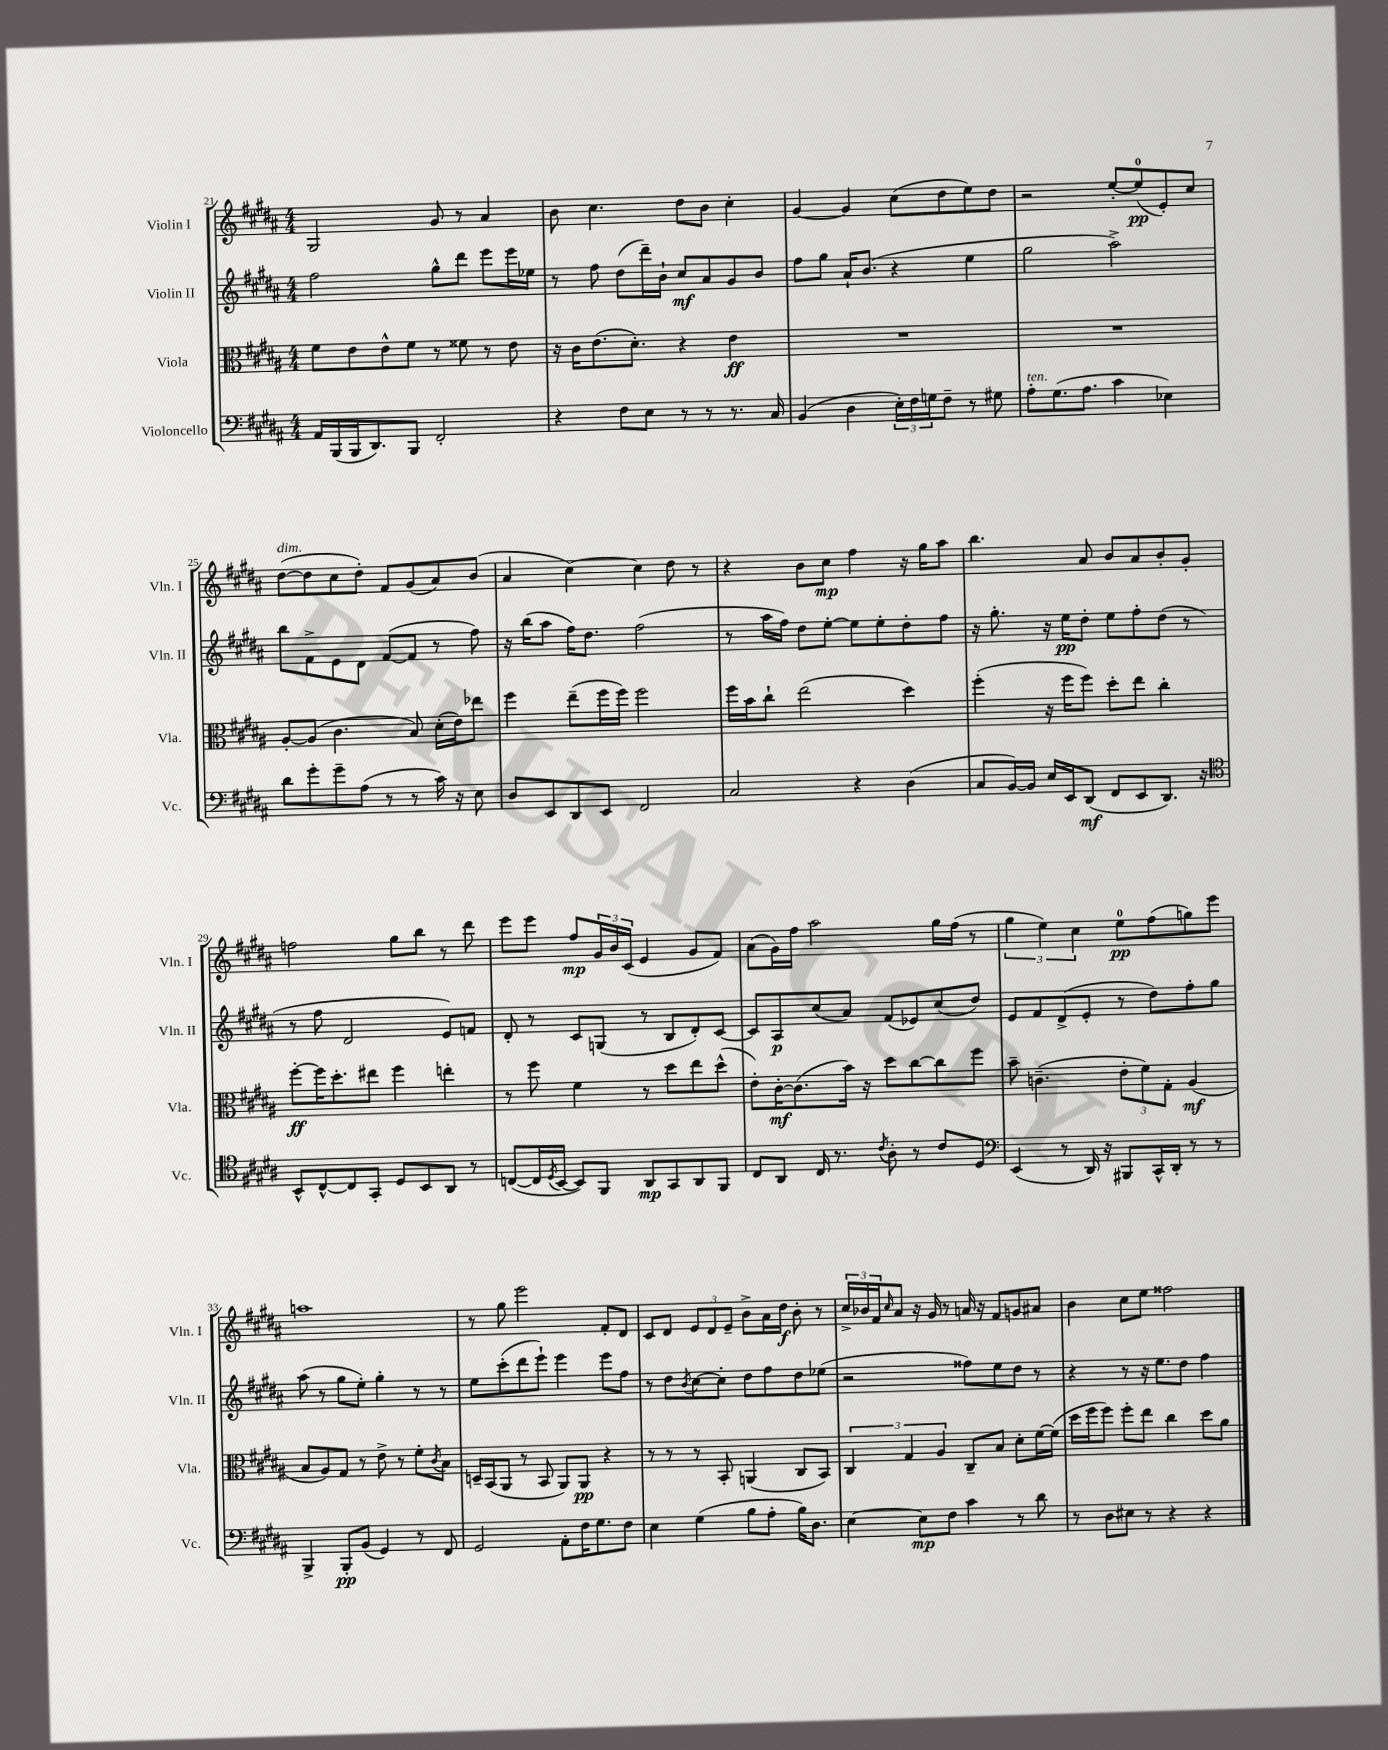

**kern	**dynam	**kern	**dynam	**kern	**dynam	**kern	**dynam
*part4	*part4	*part3	*part3	*part2	*part2	*part1	*part1
*staff4	*staff4	*staff3	*staff3	*staff2	*staff2	*staff1	*staff1
*I"Violoncello	*	*I"Viola	*	*I"Violin II	*	*I"Violin I	*
*I'Vc.	*	*I'Vla.	*	*I'Vln. II	*	*I'Vln. I	*
*clefF4	*	*clefC3	*	*clefG2	*	*clefG2	*
*k[f#c#g#d#a#]	*	*k[f#c#g#d#a#]	*	*k[f#c#g#d#a#]	*	*k[f#c#g#d#a#]	*
*M4/4	*	*M4/4	*	*M4/4	*	*M4/4	*
=21	=21	=21	=21	=21	=21	=21	=21
16AA#/LL	.	8f#\L	.	2ff#\	.	2G#/	.
(16BBB/	.	.	.	.	.	.	.
16BBB/J	.	8e\	.	.	.	.	.
8.DD#/)	.	.	.	.	.	.	.
.	.	8e^^\	.	.	.	.	.
8BBB/J	.	8f#\J	.	.	.	.	.
2FF#'/	.	8r	.	8gg#^^\L	.	8g#/	.
.	.	8f##X\	.	8ddd#\J	.	8r	.
.	.	8r	.	8eee\L	.	4a#/	.
.	.	8e\	.	16eee\L	.	.	.
.	.	.	.	16ee-X\JJ	.	.	.
=22	=22	=22	=22	=22	=22	=22	=22
4r	.	16r	.	8r	.	8b\	.
.	.	16c#\KL	.	.	.	.	.
.	.	(8.e\	.	8ff#\	.	4.cc#\	.
8F#\L	.	.	.	(8dd#\L	.	.	.
.	.	8.d#'\J)	.	.	.	.	.
8E\J	.	.	.	16ddd#~\L)	.	.	.
.	.	.	.	16b`\JJ	.	.	.
8r	.	4r	.	8cc#/L	mf	8dd#\L	.
8r	.	.	.	8a#/	.	8b\J	.
8.r	.	4e\	ff	8g#/	.	4cc#'\	.
.	.	.	.	8b/J	.	.	.
16C#/	.	.	.	.	.	.	.
=23	=23	=23	=23	=23	=23	=23	=23
(4BB/	.	1r	.	8ff#\L	.	[4g#/	.
.	.	.	.	8gg#\J	.	.	.
4D#\	.	.	.	16a#`/KL	.	4g#/]	.
.	.	.	.	(8.b/J	.	.	.
24E'\LL)	.	.	.	4r	.	(8cc#\L	.
24F#\	.	.	.	.	.	.	.
24Gn\J	.	.	.	.	.	.	.
8F#~\J	.	.	.	.	.	8dd#\	.
8r	.	.	.	4ee\	.	8ee\)	.
8G#X\	.	.	.	.	.	8dd#\J	.
=24	=24	=24	=24	=24	=24	=24	=24
!LO:TX:a:i:t=ten.	!	!	!	!	!	!	!
8A#'\L	.	1r	.	2gg#\	.	2r	.
(8.G#\	.	.	.	.	.	.	.
8.A#\J	.	.	.	.	.	.	.
4c#\	.	.	.	2aa#^\)	.	[8ee'/L	.
.	.	.	.	.	.	(8ee/]	pp
4E-X\)	.	.	.	.	.	8e'/)	.
.	.	.	.	.	.	8cc#/J	.
!!LO:LB:g=z
=25	=25	=25	=25	=25	=25	=25	=25
!	!	!	!	!	!	!LO:TX:a:i:t=dim.	!
8d#\L	.	[8A#'/L	.	8bb\L	.	([8dd#\L	.
8g#'\	.	(8A#/J]	.	8f#^\	.	8dd#\]	.
8g#~\	.	4.c#\	.	8e\	.	8cc#\	.
(8A#\J	.	.	.	8d#\J	.	8dd#'\J)	.
8r	.	.	.	([8f#/L	.	8f#/L	.
8r	.	8B/)	.	8f#/J]	.	(8g#/	.
16c#\)	.	(16d#'\LL	.	8r	.	8a#/)	.
16r	.	16e\J)	.	.	.	.	.
8E\	.	8ee-X\J	.	8ff#\)	.	(8b/J	.
=26	=26	=26	=26	=26	=26	=26	=26
8D#/L	.	4ff#\	.	16r	.	4a#/	.
.	.	.	.	(16bb\KL	.	.	.
8EE/	.	.	.	8aa#\J	.	.	.
8DD#/	.	(8ee~\L	.	16ff#\KL)	.	[4cc#\)	.
.	.	.	.	8.dd#\J	.	.	.
8EE/J	.	16ff#\L	.	.	.	.	.
.	.	16ff#\JJ)	.	.	.	.	.
2FF#/	.	2ff#\	.	(2ff#\	.	4cc#\]	.
.	.	.	.	.	.	8dd#\	.
.	.	.	.	.	.	8r	.
=27	=27	=27	=27	=27	=27	=27	=27
2C#/	.	16ff#\LL	.	8r	.	4r	.
.	.	16b\J	.	.	.	.	.
.	.	8cc#`\J	.	16aa#\LL	.	.	.
.	.	.	.	16ff#\JJ)	.	.	.
.	.	(2ee\	.	8dd#\L	.	8b\L	.
.	.	.	.	[8ee'\J	.	8cc#\J	mp
4r	.	.	.	8ee\L]	.	4ff#\	.
.	.	.	.	8ee'\	.	.	.
(4D#\	.	4dd#\)	.	8dd#'\	.	16r	.
.	.	.	.	.	.	16gg#\KL	.
.	.	.	.	8ff#\J	.	8aa#\J	.
=28	=28	=28	=28	=28	=28	=28	=28
8C#/L	.	(4ff#'\	.	16r	.	4.bb\	.
.	.	.	.	8.gg#'\	.	.	.
[16BB/L)	.	.	.	.	.	.	.
16BB/JJ]	.	.	.	.	.	.	.
16E/LL	.	16r	.	16r	.	.	.
16EE/J	.	16ff#\KL	.	16ee\KL	pp	.	.
(8DD#/J	mf	8ff#\J)	.	8dd#'\J	.	8a#/	.
8FF#/L	.	8dd#'\L	.	8ee\L	.	8b/L	.
8EE/	.	8ee\J	.	8ff#'\	.	8a#/	.
8.DD#/J)	.	4cc#'\	.	(8dd#\J	.	8b'/	.
.	.	.	.	8r	.	8g#'/J	.
16r	.	.	.	.	.	.	.
!!LO:LB:g=z
=29	=29	=29	=29	=29	=29	=29	=29
*clefC4	*	*	*	*	*	*	*
8BB^^/L	.	[8ff#'\L	ff	8r	.	2ffn\	.
[8C#^^/	.	16ff#\K]	.	8ff#\	.	.	.
.	.	8.dd#'\	.	.	.	.	.
8C#/]	.	.	.	2d#/	.	.	.
8GG#'/J	.	8ee#X\J	.	.	.	.	.
8D#/L	.	4ff#\	.	.	.	8gg#\L	.
8BB/	.	.	.	.	.	8bb\J	.
8AA#/J	.	4een'\	.	8e/L)	.	8r	.
8r	.	.	.	8fn/J	.	8ddd#\	.
=30	=30	=30	=30	=30	=30	=30	=30
([8Cn/L	.	8r	.	8d#'/	.	8eee\L	.
16C/L]	.	8ff#\	.	8r	.	8eee\J	.
8qD#/	.	.	.	.	.	.	.
[16BB/JJ	.	.	.	.	.	.	.
8BB/L])	.	4f#\	.	8c#/L	.	8ff#/L	mp
8FF#/J	.	.	.	(8Gn/J	.	24g#/L	.
.	.	.	.	.	.	24b/	.
.	.	.	.	.	.	(24c#/JJ	.
8AA#/L	mp	8r	.	8r	.	4e/	.
8GG#/	.	8dd#\L	.	8B/L	.	.	.
8AA#/	.	8ee\	.	8d#'/)	.	8g#/L	.
8FF#/J	.	(8dd#^^\J	.	[8c#/J	.	8f#/J)	.
=31	=31	=31	=31	=31	=31	=31	=31
8C#/L	.	8e'\L)	.	8c#/L]	.	(8a#\L	.
8AA#/J	.	[16c#'\K	mf	8A#/	p	16g#\L)	.
.	.	(8.c#\]	.	.	.	16ff#\JJ	.
16C#/	.	.	.	(8cc#/	.	2aa#\	.
8.r	.	.	.	.	.	.	.
.	.	16b\Jk)	.	8a#/J)	.	.	.
.	.	16r	.	.	.	.	.
8qc#/	.	.	.	.	.	.	.
8A#'\	.	8dd#\L	.	(8f#/L	.	.	.
8r	.	[8cc#\	.	8e-X/)	.	.	.
8c#/L	.	8cc#\]	.	(8cc#/	.	16gg#\LL	.
.	.	.	.	.	.	(16ff#\JJ	.
8D#/J	.	8ff#\J	.	8dd#/J)	.	8r	.
=32	=32	=32	=32	=32	=32	=32	=32
*clefF4	*	*	*	*	*	*	*
(4EE/	.	8b~\	.	8e/L	.	6gg#\	.
.	.	(4.cn~\	.	8f#/	.	.	.
.	.	.	.	.	.	6ee\)	.
8r	.	.	.	(8d#^/	.	.	.
.	.	.	.	.	.	6cc#\	.
16DD#/)	.	.	.	8e'/J	.	.	.
16r	.	.	.	.	.	.	.
8BBB#X/L	.	12e'\L	.	8r	.	8ee\L	pp
.	.	12f#\)	.	.	.	.	.
16CC#^^/L	.	.	.	8dd#\L)	.	(8ff#\	.
.	.	12G#'\J	.	.	.	.	.
16DD#'/JJ	.	.	.	.	.	.	.
8r	.	(4A#/	mf	8ff#'\	.	8ggn\)	.
8r	.	.	.	8gg#\J	.	8eee\J	.
!!LO:LB:g=z
=33	=33	=33	=33	=33	=33	=33	=33
4BBB^/	.	8B/L	.	(8aa#\	.	1aan	.
.	.	8A#/)	.	8r	.	.	.
8BBB'/L	pp	8G#/J	.	8gg#\L	.	.	.
(8BB/J	.	8r	.	8ee'\J)	.	.	.
4GG#/)	.	8e^\	.	4gg#'\	.	.	.
.	.	8r	.	.	.	.	.
8r	.	8f#'\L	.	8r	.	.	.
.	.	8qc#/	.	.	.	.	.
8FF#/	.	8B\J	.	8r	.	.	.
=34	=34	=34	=34	=34	=34	=34	=34
2GG#/	.	16Dn~/LL	.	8ee\L	.	8r	.
.	.	(16BB/J	.	.	.	.	.
.	.	8AA#/J	.	(8ccc#'\	.	8gg#\	.
.	.	8r	.	8ddd#\	.	2eee\	.
.	.	8BB/	.	8eee`\J)	.	.	.
8AA#'\L	.	8AA#/L)	.	4eee\	.	.	.
16F#\K	.	8AA#/J	pp	.	.	.	.
8.G#\	.	.	.	.	.	.	.
.	.	4r	.	8eee\L	.	8f#'/L	.
8F#\J	.	.	.	8ff#\J	.	8d#/J	.
=35	=35	=35	=35	=35	=35	=35	=35
4E\	.	8r	.	8r	.	8c#/L	.
.	.	8r	.	8dd#\L	.	8d#/J	.
.	.	.	.	8qb/	.	.	.
(4G#\	.	8r	.	[8cc#\	.	12e/L	.
.	.	.	.	.	.	12d#/	.
.	.	8BB'/	.	8cc#'\J]	.	.	.
.	.	.	.	.	.	12e~/J	.
8B\L	.	(4AAn/	.	8dd#\L	.	8b^\L	.
8A#'\J	.	.	.	8ff#\	.	16a#\L	.
.	.	.	.	.	.	16dd#\JJ	f
16B\KL)	.	8C#/L	.	8dd#\	.	8b'\	.
8.D#\J	.	.	.	.	.	.	.
.	.	8BB/J)	.	(8ee-X\J	.	8r	.
=36	=36	=36	=36	=36	=36	=36	=36
[4E\	.	6C#/	.	2r	.	24cc#^/LL	.
.	.	.	.	.	.	24b-X/	.
.	.	.	.	.	.	24f#/J	.
.	.	.	.	.	.	16qqcc#/	.
.	.	.	.	.	.	8a#/J	.
.	.	6G#/	.	.	.	.	.
8E\L]	mp	.	.	.	.	16r	.
.	.	.	.	.	.	16g#/	.
.	.	6A#/	.	.	.	.	.
8F#\J	.	.	.	.	.	8r	.
4c#\	.	8C#~/L	.	8ff##X\L)	.	16an/	.
.	.	.	.	.	.	16r	.
.	.	8B/J	.	8ee\	.	8f#/L	.
8r	.	8d#'\L	.	8dd#\J	.	8gn/	.
8d#\	.	[16f#\L	.	8r	.	8a#X/J	.
.	.	(16f#\JJ]	.	.	.	.	.
=37	=37	=37	=37	=37	=37	=37	=37
8r	.	16dd#\LL	.	4r	.	4b\	.
.	.	16ff#\J	.	.	.	.	.
8D#\L	.	8ff#\J)	.	.	.	.	.
8E#X\J	.	8ff#'\L	.	8r	.	8cc#\L	.
8r	.	8ee\J	.	16r	.	8ee\J	.
.	.	.	.	8.ee\L	.	.	.
4r	.	4cc#\	.	.	.	2ff##X\	.
.	.	.	.	8dd#\J	.	.	.
4r	.	8dd#\L	.	4ff#\	.	.	.
.	.	8a#\J	.	.	.	.	.
==	==	==	==	==	==	==	==
*-	*-	*-	*-	*-	*-	*-	*-
